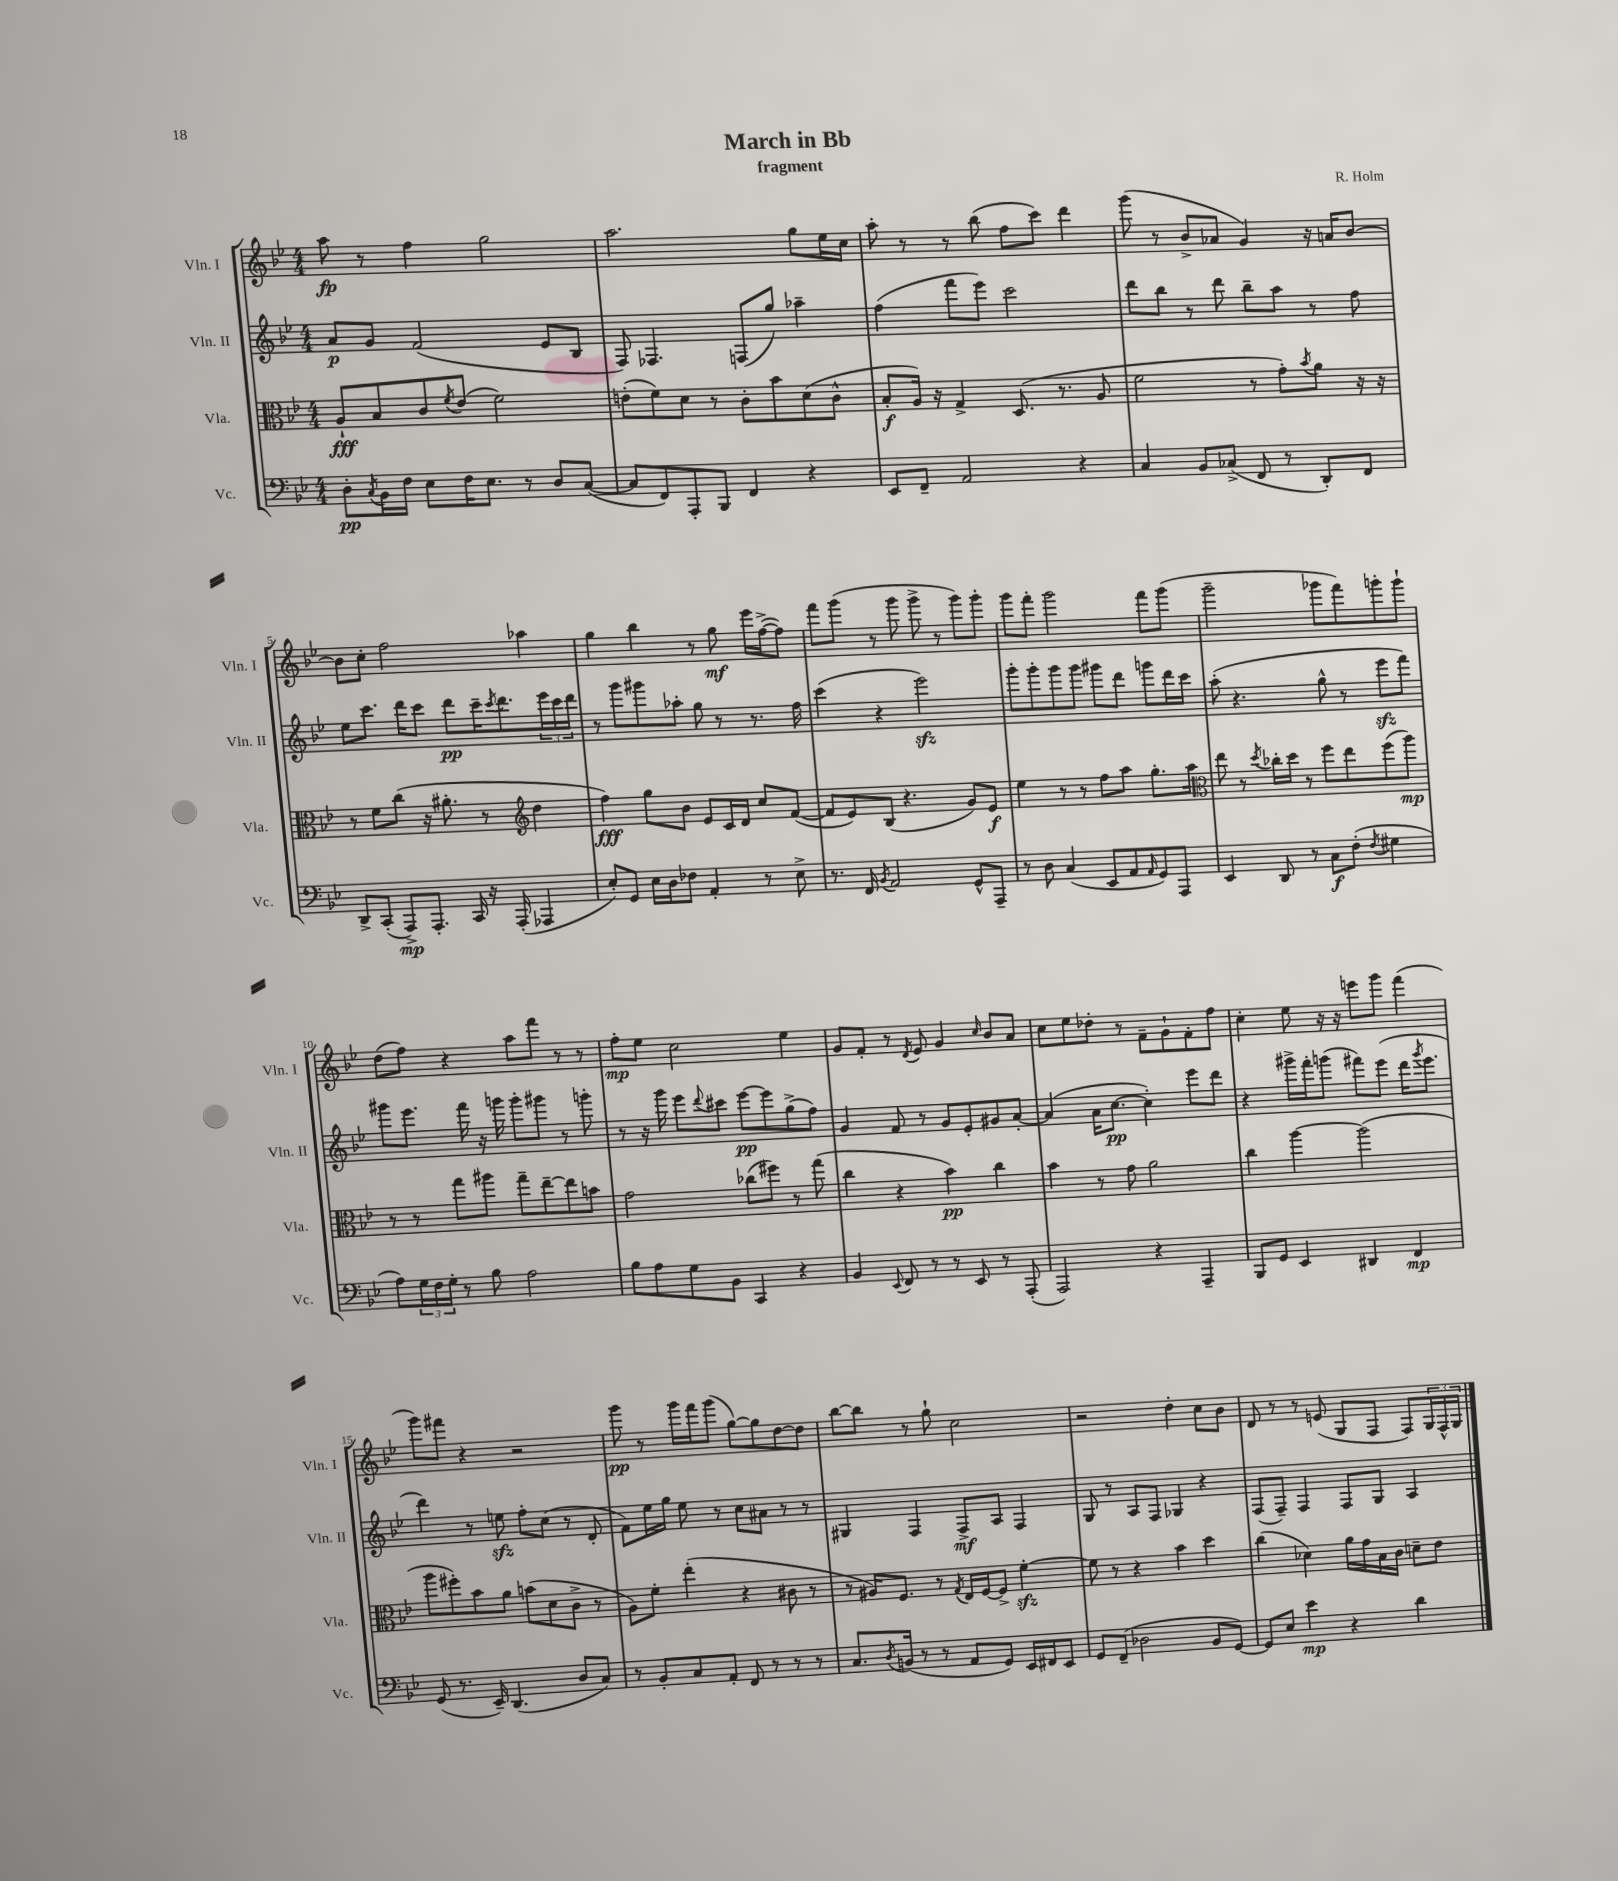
\header { title = "March in Bb" composer = "R. Holm" subtitle = "fragment" }
<<
\new StaffGroup <<
\new Staff = "s0" \with { instrumentName = "Vln. I" shortInstrumentName = "Vln. I" } {
    \clef treble \key bes \major \numericTimeSignature \time 4/4
    a''8\fp r8 f''4 g''2 |
    a''2. g''8 ees''16 c''16 |
    a''8-. r8 r8 bes''8( f''8 c'''8) d'''4 |
    g'''8( r8 bes'8-> aes'8 g'4) r16 a'16 bes'8~ |
    bes'8 c''8-. f''2 aes''4 |
    g''4 bes''4 r8 g''8\mf ees'''16 f''16~->( f''8) |
    f'''8 g'''8( r8 g'''8 g'''8-> r8 g'''8) g'''8-. |
    g'''8 f'''8-. g'''2 f'''8 g'''8( |
    g'''2-- ges'''8 f'''8) g'''8-. g'''8-! |
    d''8( f''8) r4 a''8 f'''8 r8 r8 |
    f''8-.\mp ees''8 c''2 ees''4 |
    g'8 f'8-. r8 \acciaccatura { d'8 } ees'8 g'4 \grace { c''16 } bes'8 a'8 |
    c''8 ees''8 des''8-. r8 f'8-- g'8-! f'8-. f''8 |
    c''4-. ees''8 r16 r16 e'''8 g'''8 f'''4( |
    g'''8) fis'''8 r4 r2 |
    g'''8\pp r8 g'''16 f'''16 g'''8( g''8~) g''8 d''8~ d''8 |
    bes''8~ bes''8 r8 g''8-! c''2 |
    r2 d''4-. c''8 bes'8 |
    d'8 r8 r8 e'8( g8 f8 f8) \tuplet 3/2 { g16 f16-^ g16 } \bar "|." |
}
\new Staff = "s1" \with { instrumentName = "Vln. II" shortInstrumentName = "Vln. II" } {
    \clef treble \key bes \major \numericTimeSignature \time 4/4
    a'8\p g'8 f'2( ees'8 bes8 |
    f8) fes4. f8( g''8) aes''4-- |
    f''4( f'''8 ees'''8) c'''2 |
    d'''8 bes''8 r8 d'''8 bes''8-- a''8 r8 f''8 |
    ees''8 c'''8. d'''16 c'''8 d'''8\pp c'''16-- \acciaccatura { c'''8 } d'''8. \tuplet 3/2 { ees'''16 c'''16 d'''16 } |
    r8 g'''8 gis'''8 aes''8-. g''8 r8 r8. f''16 |
    c'''4( r4 ees'''2\sfz) |
    g'''8-. g'''8-. g'''8 g'''8 gis'''8 d'''8 g'''8 d'''16 c'''16 |
    a''8-.( r4. g''8-^ r8 ees'''8\sfz f'''8) |
    gis'''8 ees'''8. f'''16 r16 g'''16 g'''8-. gis'''8 r8 g'''8-. |
    r8 r16 g'''16 ees'''8 \appoggiatura { d'''8 } cis'''8 ees'''8~\pp ees'''8 g''8->( f''8) |
    g'4 f'8 r8 g'8 ees'8-. gis'8 a'8~-. |
    a'4( a'16 c''8.~\pp c''4-.) ees'''8 d'''8 |
    r4 gis'''16-> f'''16-. g'''8( fis'''8) ees'''8( d'''16 \acciaccatura { g'''8 } ees'''8. |
    d'''4) r8 e''8\sfz f''8-. c''8( r8 d'8-. |
    f'8) ees''16 g''16 ees''8 r8 c''8 ais'8 r8 r8 |
    gis4 f4 f8->\mf a8 f4 |
    g8 r8 a8 f8 ges4 r4 |
    f8( f8--) f4 f8 g8 a4 \bar "|." |
}
\new Staff = "s2" \with { instrumentName = "Vla." shortInstrumentName = "Vla." } {
    \clef alto \key bes \major \numericTimeSignature \time 4/4
    a8-!\fff bes8 c'8 \acciaccatura { f'8 } ees'8( f'2) |
    e'8-.( f'8) d'8 r8 c'8-. bes'8 d'8( c'8-^ |
    bes8-.\f a16) r16 g4-> d8.( r8. a8 |
    f'2 r8 g'8-.) \acciaccatura { bes'8 } a'8 r16 r16 |
    r8 f'8 c''8( r16 ais'8.-. r8 \clef treble d''4 |
    f''4\fff) g''8 bes'8 ees'8 c'16 d'16 c''8 f'8~( |
    f'8 ees'8) bes8( r4. g'8) ees'8\f |
    ees''4 r8 r8 f''8 a''8 g''8.-. a''16 |
    \clef alto ees''8 r8 \acciaccatura { d''8 } ces''16-. d''16 r8 f''8 ees''8 f''8( a''8\mp) |
    r8 r8 g''8 ais''8 g''8-- ees''8~-- ees''8 b'8 |
    g'2 ces''8( fis''8) r8 g''8( |
    c''4 r4 bes'4\pp) c''4 |
    bes'4 r8 g'8 a'2 |
    c''4 a''4~ a''2( |
    a''8 fis''8-.) bes'8 a'8 b'8( d'8 c'8-> r8 |
    a8) f'8-. ees''4-.( r4 cis'8 r8 |
    r8 ais16) f8. r8 \acciaccatura { g8 } ees16 f16~ f8-> f'4~-.\sfz |
    f'8 r8 r4 bes'4 d''4 |
    c''4( des'4) a'16 g'16 bes16 c'16 d'8-- ees'8 \bar "|." |
}
\new Staff = "s3" \with { instrumentName = "Vc." shortInstrumentName = "Vc." } {
    \clef bass \key bes \major \numericTimeSignature \time 4/4
    d8-.\pp \acciaccatura { c8 } bes,16 f16 ees8 f16 ees8. r8 d8 c8~( |
    c8 f,8) a,,8-. bes,,8 f,4 r4 |
    ees,8 f,8-- a,2 r4 |
    c4 bes,8 ces8->( f,8 r8 d,8-.) f,8 |
    d,8-> c,8-.( a,,8->\mp) a,,8.-. c,16 r16 a,,16-.( aes,,4 |
    ees8-.) g,8 ees16 d16 fes8 a,4-. r8 ees8-> |
    r8. f,16 \acciaccatura { bes,8 } a,2 g,8-^ a,,8-- |
    r8 d8 c4( ees,8 a,8 \grace { a,16 } g,8) a,,8 |
    ees,4 d,8 r8 c8\f f8-.( \acciaccatura { f8 } gis4 |
    a8) \tuplet 3/2 { g16 f16 g16-. } r8 bes8 a2 |
    bes8 a8 g8 bes,8 c,4 r4 |
    bes,4 \appoggiatura { ees,8 } f,8 r8 r8 ees,8 r8 a,,8-.( |
    a,,2) r4 a,,4-- |
    bes,,8 g,8 ees,4 dis,4 f,4\mp |
    g,8( r8. ees,16--) d,4.( d8 c8) |
    r8 bes,8-. c8 a,8-. f,8 r8 r8 r8 |
    c8. \acciaccatura { d8 } b,16( r8 r8 a,8 g,8) ees,16 fis,16 ees,8 |
    g,8 f,8--( des2 bes,8 g,8~) |
    g,8 ees8 ees'4\mp r4 d'4 \bar "|." |
}
>>
>>
